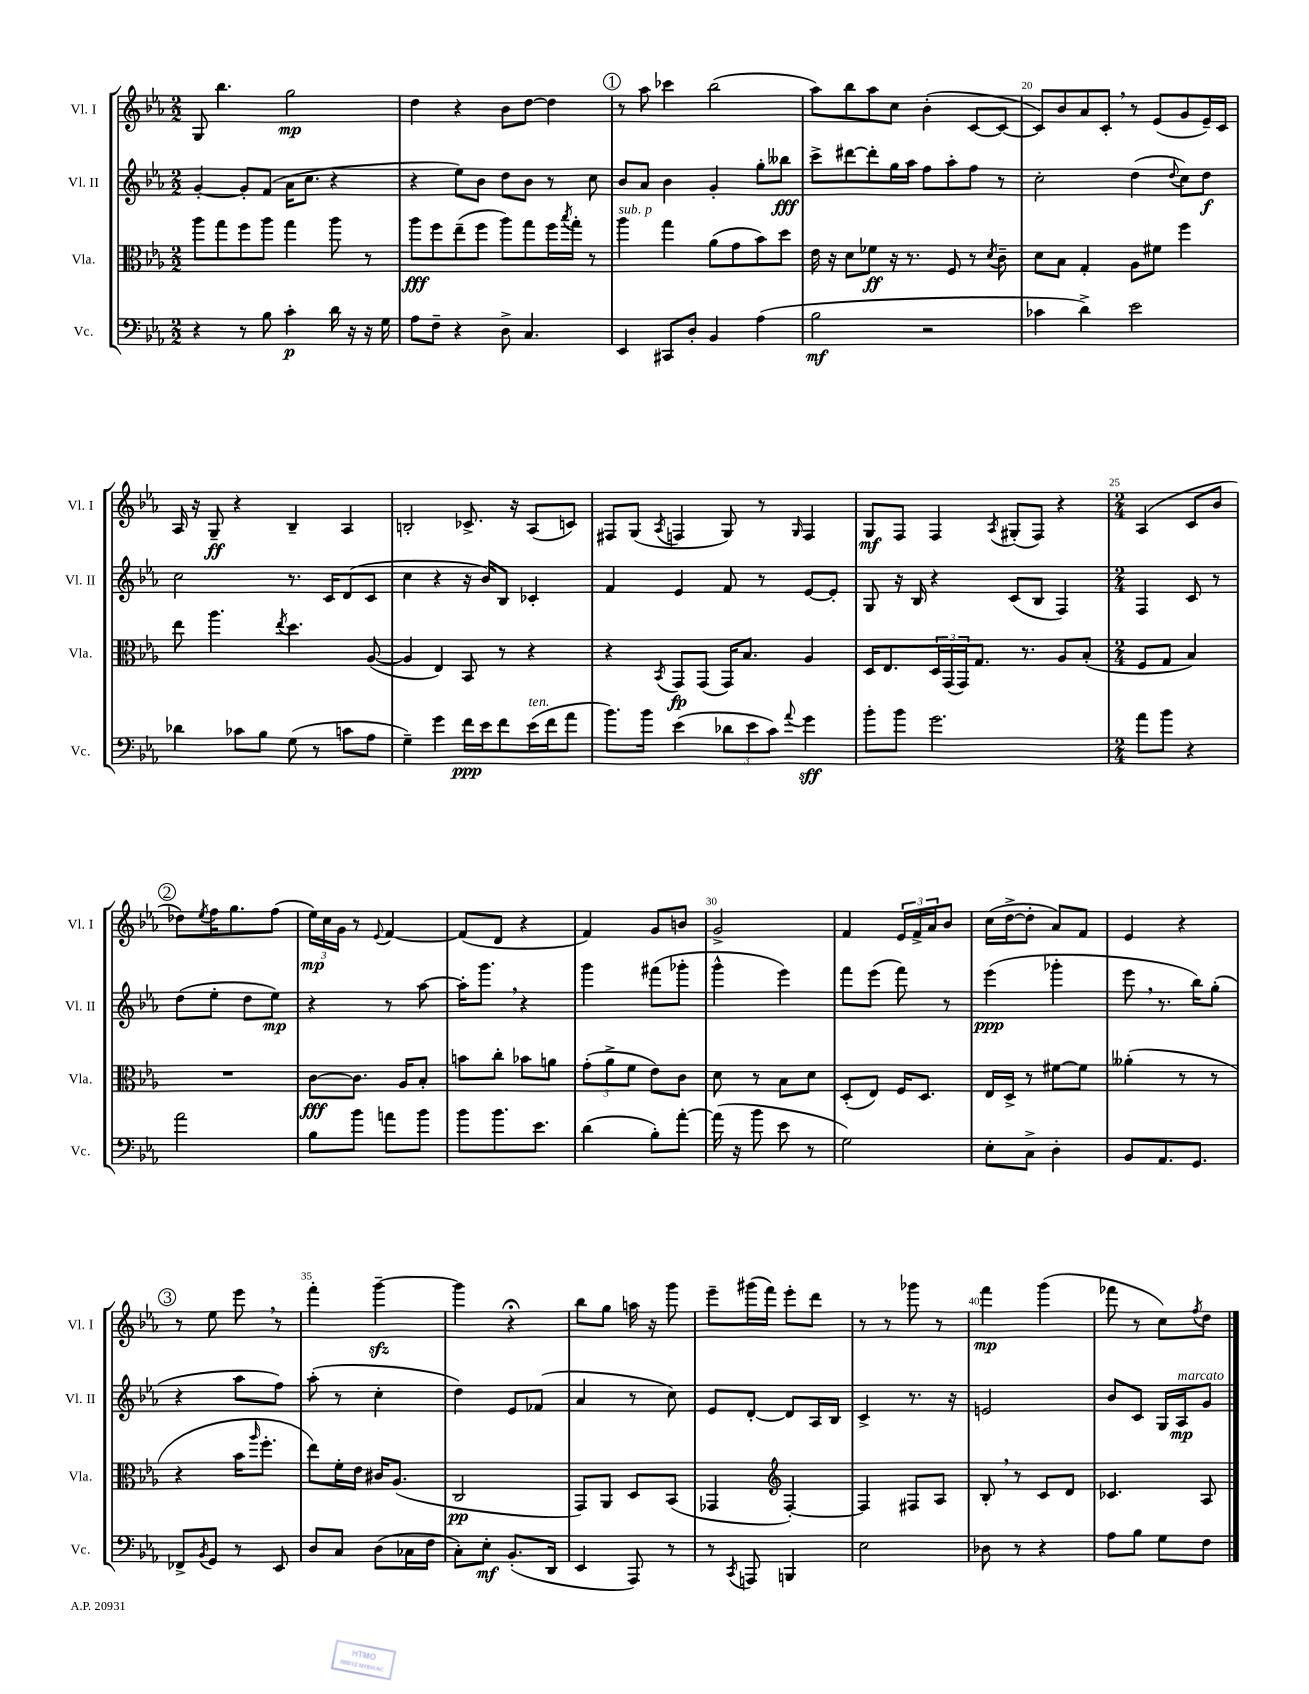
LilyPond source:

<<
\new StaffGroup <<
\new Staff = "s0" \with { instrumentName = "Vl. I" shortInstrumentName = "Vl. I" } {
    \clef treble \key ees \major \numericTimeSignature \time 2/2
    g8 bes''4. g''2\mp |
    d''4 r4 bes'8 d''8~ d''4 |
    \mark \markup { \circle "1" } r8 aes''8 ces'''4 bes''2( |
    aes''8) bes''8 aes''8 c''8 bes'4-.( c'8~ c'8~ |
    c'8) bes'8 aes'8 c'8-. \breathe r8 ees'8( g'8 ees'16--) c'16 |
    aes16 r16 g8--\ff r4 bes4-- aes4 |
    b2-. ces'8.-> r16 aes8( c'8) |
    fis8 g8( \acciaccatura { aes8 } f4 g8) r8 \grace { g16 } f4 |
    g8\mf f8 f4 \acciaccatura { aes8 } gis8-.( f8) r4 |
    \numericTimeSignature \time 2/4 aes4( c'8 bes'8 |
    \mark \markup { \circle "2" } des''8) \acciaccatura { ees''8 } f''16 g''8. f''8( |
    \tuplet 3/2 { ees''16\mp) c''16 g'16 } r8 \appoggiatura { ees'8 } f'4~ |
    f'8( d'8 r4 |
    f'4) g'8 b'8 |
    g'2-> |
    f'4 \tuplet 3/2 { ees'16 f'16-> aes'16 } bes'8 |
    c''16( d''16~-> d''8-. aes'8) f'8 |
    ees'4 r4 |
    \mark \markup { \circle "3" } r8 ees''8 ees'''8 \breathe r8 |
    f'''4-. g'''4~--\sfz |
    g'''4 r4\fermata |
    bes''8 g''8 a''16 r16 g'''8 |
    ees'''8-- gis'''16( f'''16) ees'''8-. d'''8 |
    r8 r8 ges'''8 r8 |
    f'''4\mp g'''4( |
    fes'''8 r8 c''8) \acciaccatura { f''8 } d''8 \bar "|." |
}
\new Staff = "s1" \with { instrumentName = "Vl. II" shortInstrumentName = "Vl. II" } {
    \clef treble \key ees \major \numericTimeSignature \time 2/2
    g'4~-. g'8-. f'8( aes'16 c''8. r4 |
    r4 ees''8) bes'8 d''8 bes'8 r8 c''8 |
    \mark \markup { \circle "1" } bes'8 aes'8 bes'4 g'4-. g''8-. beses''8\fff |
    c'''8-> dis'''8~ dis'''8-. g''16 aes''16 f''8 aes''8-. f''8 r8 |
    c''2-. d''4( \appoggiatura { d''8 } c''8) d''8\f |
    c''2 r8. c'16 d'8( c'8 |
    c''4 r4 r16 bes'16) bes8 ces'4-. |
    f'4 ees'4 f'8 r8 ees'8~ ees'8-. |
    g8 r16 bes16 r4 c'8( bes8 f4) |
    \numericTimeSignature \time 2/4 f4 c'8 r8 |
    \mark \markup { \circle "2" } d''8( ees''8-. d''8 ees''8\mp) |
    r4 r8 aes''8~ |
    aes''16-. g'''8. \breathe r4 |
    g'''4 fis'''8( ges'''8-. |
    g'''4-^ ees'''4) |
    f'''8 ees'''8( f'''8) r8 |
    ees'''4\ppp( ges'''4-. |
    ees'''8 \breathe r8. bes''16) g''8-.( |
    \mark \markup { \circle "3" } r4 aes''8 f''8) |
    aes''8-.( r8 c''4-. |
    d''4) ees'8 fes'8( |
    aes'4 r8 c''8) |
    ees'8 d'8~-. d'8 aes16 bes16 |
    c'4-> r8. r16 |
    e'2 |
    bes'8 c'8 g16 aes16\mp^\markup { \italic "marcato" } g'8 \bar "|." |
}
\new Staff = "s2" \with { instrumentName = "Vla." shortInstrumentName = "Vla." } {
    \clef alto \key ees \major \numericTimeSignature \time 2/2
    aes''8 g''8 f''8 aes''8 g''4 aes''8 r8 |
    aes''8\fff f''8 ees''8--( f''8 aes''8) g''8 f''16 \acciaccatura { bes''8 } g''16-. r8 |
    \mark \markup { \circle "1" } aes''4^\markup { \italic "sub. p" } g''4 aes'8( g'8 bes'8) d''8 |
    ees'16 r16 d'8 fes'8\ff r16 r8. f8 r8 \acciaccatura { d'8 } c'8-- |
    d'8 bes8 g4-. aes8 fis'8 f''4 |
    ees''8 aes''4. \acciaccatura { ees''8 } d''4. aes8~( |
    aes4 ees4) bes,8 r8 r4 |
    r4 \acciaccatura { bes,8 } g,8\fp g,8( g,16) bes8. aes4 |
    d16 ees8. \tuplet 3/2 { d16 g,16( g,16) } g8. r8. aes8 bes8-.( |
    \numericTimeSignature \time 2/4 f8 g8 bes4) |
    \mark \markup { \circle "2" } R2 |
    c'8~\fff c'8. aes16 bes8-. |
    b'8 c''8-. bes'8 a'8 |
    \tuplet 3/2 { g'8-.( aes'8-> f'8 } ees'8) c'8 |
    d'8 r8 bes8 d'8 |
    d8-.( ees8) f16 d8. |
    ees16 d16-> r8 fis'8~ fis'8 |
    aeses'4-.( r8 r8 |
    \mark \markup { \circle "3" } r4 bes'16 \grace { aes''16 } f''8.-. |
    ees''8) f'16-. ees'16 cis'16 aes8.( |
    c2\pp |
    g,8) aes,8 d8 bes,8( |
    ges,4 \clef treble f4~-.) |
    f4 fis8 aes8 |
    bes8-. \breathe r8 c'8 d'8 |
    ces'4. aes8 \bar "|." |
}
\new Staff = "s3" \with { instrumentName = "Vc." shortInstrumentName = "Vc." } {
    \clef bass \key ees \major \numericTimeSignature \time 2/2
    r4 r8 bes8 c'4-.\p d'16 r16 r16 g16 |
    aes8 f8-- r4 d8-> c4. |
    \mark \markup { \circle "1" } ees,4 cis,8 d8-. bes,4 aes4( |
    bes2\mf r2 |
    ces'4 d'4->) ees'2 |
    des'4 ces'8 bes8 g8( r8 c'8 aes8 |
    g4--) g'4 f'16\ppp ees'16 f'8 ees'16^\markup { \italic "ten." }( f'16 aes'8 |
    bes'8.) bes'16 ees'4( \tuplet 3/2 { des'8 ees'8 c'8) } \appoggiatura { aes'8 } g'4\sff |
    bes'8-. bes'8 g'2. |
    \numericTimeSignature \time 2/4 aes'8 bes'8 r4 |
    \mark \markup { \circle "2" } aes'2 |
    bes8 bes'8 a'8 bes'8 |
    bes'8 bes'8. ees'8. |
    d'4( bes8-.) aes'8~-. |
    aes'16( r16 bes'8 ees'8 r8 |
    g2) |
    ees8-. c8-> d4-. |
    bes,8 aes,8. g,8. |
    \mark \markup { \circle "3" } fes,8-> \acciaccatura { bes,8 } g,8 r8 ees,8 |
    d8 c8 d8( ces16 f16 |
    c8-.) ees8-.\mf bes,8.-.( d,16 |
    ees,4 aes,,8) r8 |
    r8 \acciaccatura { c,8 } a,,8 b,,4 |
    ees2 |
    des8 r8 r4 |
    aes8 bes8 g8 f8 \bar "|." |
}
>>
>>
\layout { \context { \Score currentBarNumber = #16 \override BarNumber.break-visibility = ##(#f #t #t) barNumberVisibility = #(every-nth-bar-number-visible 5) } }
